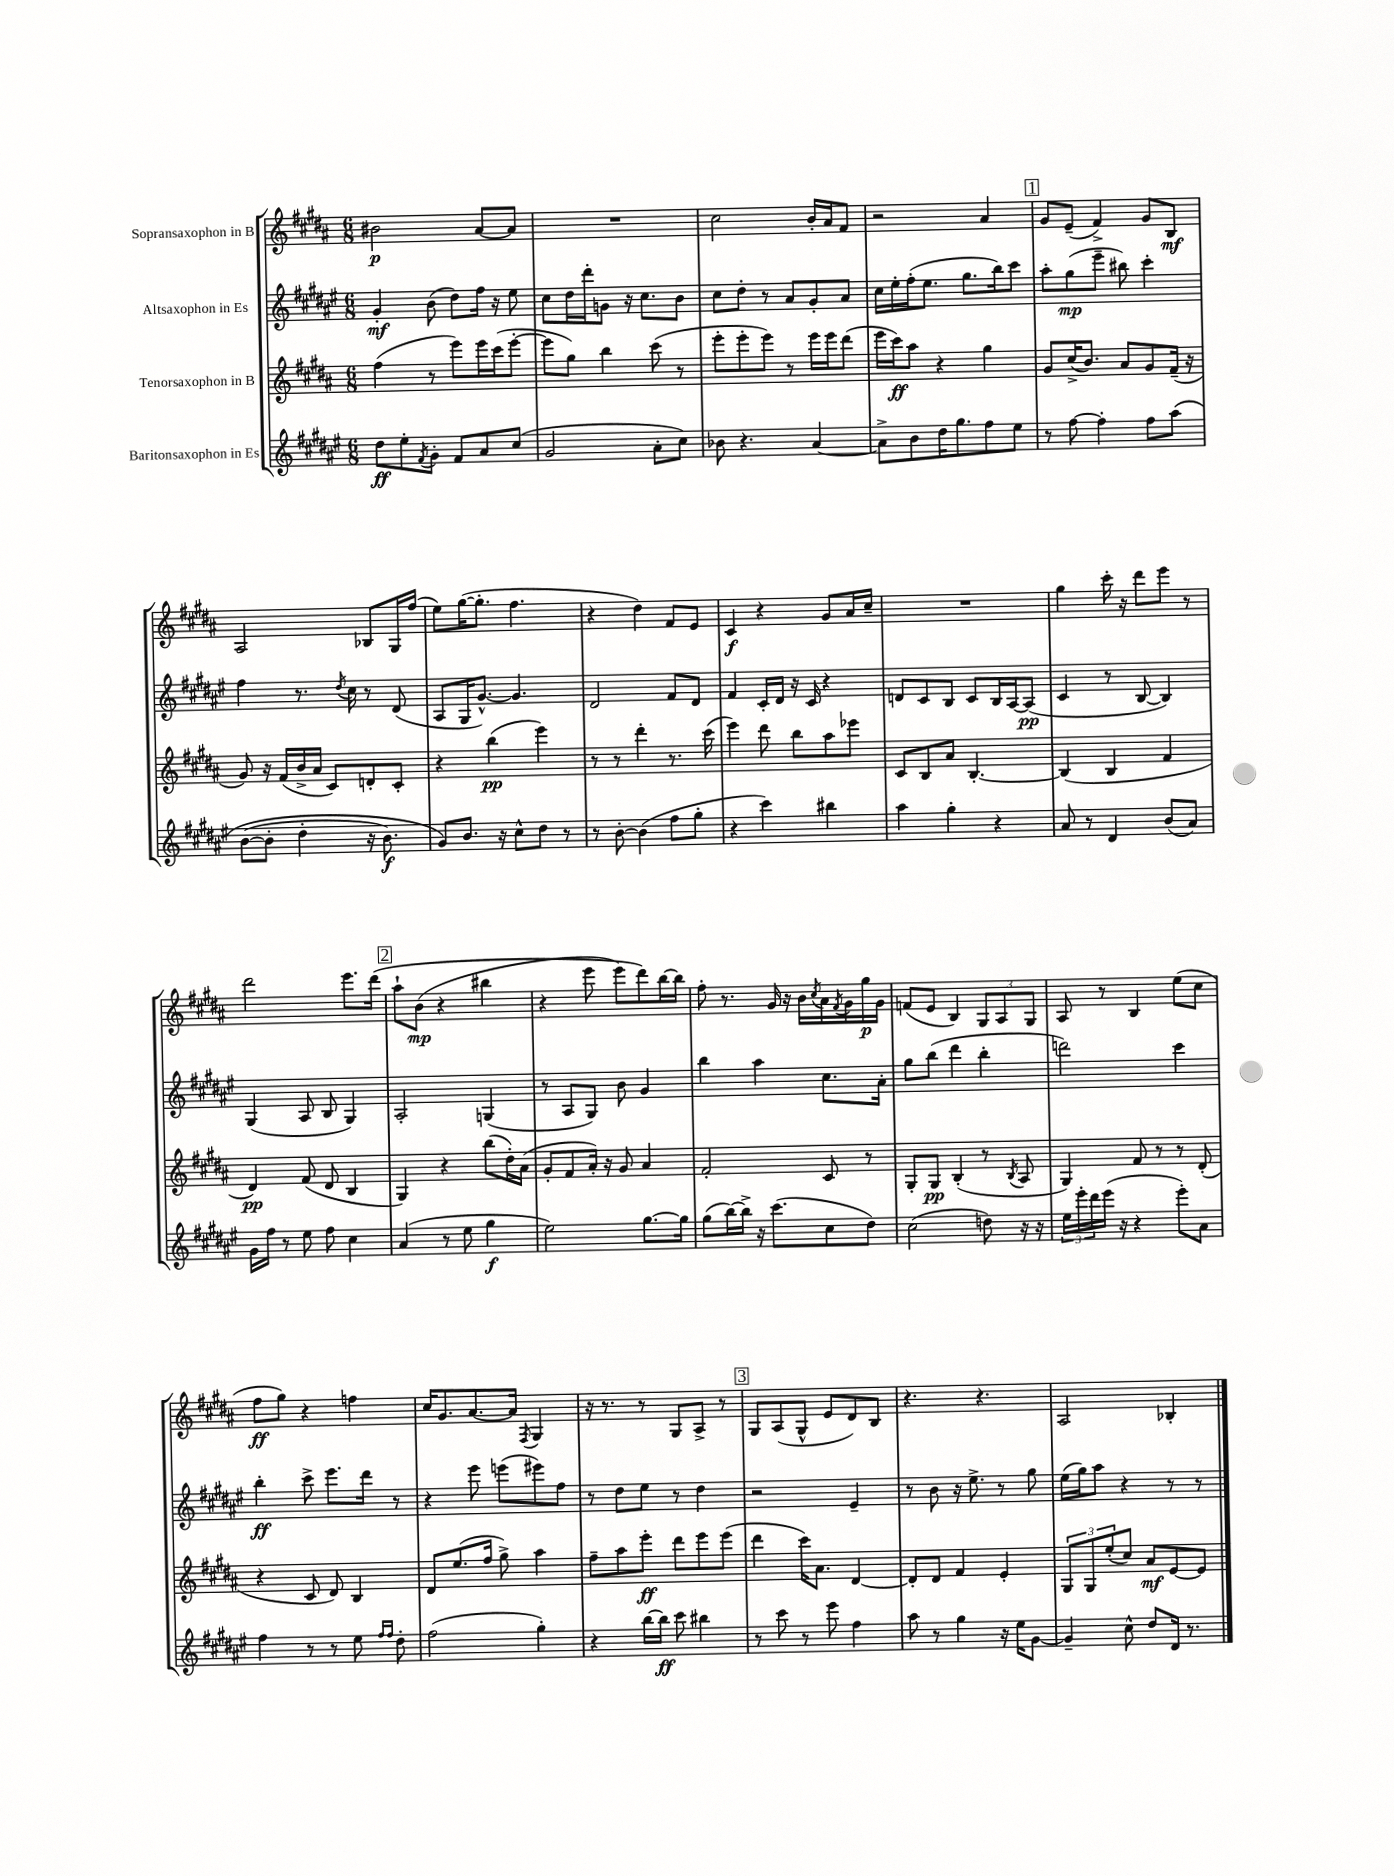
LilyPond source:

<<
\new StaffGroup <<
\new Staff = "s0" \with { instrumentName = "Sopransaxophon in B" } {
    \clef treble \key b \major \numericTimeSignature \time 6/8
    bis'2\p ais'8~ ais'8 |
    R2. |
    cis''2 b'16-. ais'16 fis'8 |
    r2 ais'4 |
    \mark \markup { \box "1" } gis'8 e'8--( fis'4->) gis'8 b8\mf |
    ais2 bes8 gis16 fis''16( |
    e''8) gis''16~( gis''8.-. fis''4. |
    r4 dis''4) fis'8 e'8 |
    cis'4\f r4 gis'8 ais'16 cis''16-- |
    R2. |
    gis''4 cis'''16-. r16 dis'''8 e'''8 r8 |
    dis'''2 e'''8. dis'''16\( |
    \mark \markup { \box "2" } ais''8-! b'8\mp( r4 bis''4 |
    r4 e'''8 e'''8) dis'''8\) b''16~ b''16 |
    fis''8-. r8. gis'16 r16 b'16 \acciaccatura { cis''8 } ais'16 \acciaccatura { fis'8 } gis'16 gis''16\p gis'16 |
    f'8( e'8 b4) \tuplet 3/2 { gis8 ais8 gis8 } |
    ais8 r8 b4 e''8( cis''8 |
    fis''8\ff gis''8) r4 f''4 |
    cis''16 gis'8. ais'8.~ ais'16 \acciaccatura { fis8 } gis4 |
    r16 r8. r8 gis8 ais8-> r8 |
    \mark \markup { \box "3" } gis8 ais8( gis8-^ e'8 dis'8) b8 |
    r4. r4. |
    ais2 bes4-. \bar "|." |
}
\new Staff = "s1" \with { instrumentName = "Altsaxophon in Es" } {
    \clef treble \key fis \major \numericTimeSignature \time 6/8
    gis'4-.\mf b'8( dis''8) fis''16 r16 eis''8 |
    cis''8 dis''16 dis'''16-. g'8 r16 cis''8. b'8 |
    cis''8 dis''8-. r8 ais'8 gis'8-. ais'8 |
    cis''16 eis''16-. fis''16-.( eis''8. gis''8. b''16) cis'''8 |
    \mark \markup { \box "1" } ais''8-. gis''8\mp( eis'''8-- bis''8) cis'''4-. |
    fis''4 r8. \acciaccatura { dis''8 } cis''16 r8 dis'8( |
    ais8 gis16 gis'8.~-^) gis'4. |
    dis'2 fis'8 dis'8 |
    fis'4 cis'16-. dis'16 r16 cis'16 r4 |
    d'8 cis'8 b8 cis'8 b16 ais16~ ais8\pp( |
    cis'4 r8 b8~ b4) |
    gis4( ais8 b8 gis4) |
    \mark \markup { \box "2" } ais2-. g4( |
    r8 ais8 gis8) b'8 gis'4 |
    b''4 ais''4 cis''8. ais'16-. |
    gis''8 b''8( dis'''4 b''4-. |
    d'''2) cis'''4 |
    b''4-.\ff cis'''8-> eis'''8. dis'''16 r8 |
    r4 eis'''8 e'''8( eis'''8) fis''8 |
    r8 dis''8 eis''8 r8 dis''4 |
    \mark \markup { \box "3" } r2 eis'4-- |
    r8 b'8 r16 eis''8.-> r8 gis''8 |
    eis''16( gis''16) ais''8 r4 r8 r8 \bar "|." |
}
\new Staff = "s2" \with { instrumentName = "Tenorsaxophon in B" } {
    \clef treble \key b \major \numericTimeSignature \time 6/8
    fis''4( r8 e'''8) e'''16 cis'''16( e'''8~-. |
    e'''8 gis''8) b''4 cis'''8( r8 |
    e'''8-. e'''8-. e'''8) r8 e'''16 e'''16 dis'''8( |
    e'''16 cis'''16\ff) ais''8 r4 gis''4 |
    \mark \markup { \box "1" } gis'8 cis''16->( b'8.) ais'8 gis'8 fis'16--( r16 |
    gis'8) r16 fis'16( b'16-> ais'16 cis'8) d'8-. cis'8-. |
    r4 b''4\pp( e'''4) |
    r8 r8 dis'''4-. r8. cis'''16( |
    e'''4) dis'''8 b''8 ais''8 ees'''8 |
    cis'8 b8 ais'8 b4.~-. |
    b4( b4 fis'4 |
    dis'4\pp) fis'8( dis'8 b4 |
    \mark \markup { \box "2" } gis4) r4 b''8( dis''16-.) ais'16( |
    gis'8-. fis'8 ais'16-.) r16 gis'8 ais'4 |
    fis'2-. cis'8 r8 |
    gis8-. gis8\pp b4-.( r8 \acciaccatura { b8 } ais8 |
    gis4) fis'8 r8 r8 dis'8-.( |
    r4 cis'8 dis'8) b4 |
    dis'8 e''8.( fis''16 gis''8->) ais''4 |
    fis''8-- ais''8 e'''8-.\ff dis'''8 e'''8 e'''8( |
    \mark \markup { \box "3" } dis'''4 cis'''16) ais'8. dis'4~ |
    dis'8-. dis'8 fis'4 e'4-. |
    \tuplet 3/2 { gis8 gis8 e''8-.( } cis''8) ais'8\mf e'8~ e'8 \bar "|." |
}
\new Staff = "s3" \with { instrumentName = "Baritonsaxophon in Es" } {
    \clef treble \key fis \major \numericTimeSignature \time 6/8
    dis''8\ff eis''8-. \acciaccatura { fis'8 } gis'8-. fis'8 ais'8 cis''8( |
    gis'2 ais'8-. cis''8) |
    bes'8 r4. ais'4~ |
    ais'8-> b'8 dis''16 gis''8. fis''8 eis''8 |
    \mark \markup { \box "1" } r8 fis''8~ fis''4-. fis''8 ais''8\( |
    b'8~( b'8-. dis''4-. r16 b'8.\f) |
    gis'8\) b'8. r16 cis''8-^ dis''8 r8 |
    r8 b'8~-. b'4( fis''8 gis''8-. |
    r4 cis'''4) bis''4 |
    ais''4 gis''4-. r4 |
    ais'8 r8 dis'4 b'8( ais'8) |
    gis'16 fis''16 r8 eis''8 fis''8 cis''4 |
    \mark \markup { \box "2" } ais'4( r8 eis''8 gis''4\f |
    eis''2) gis''8.~ gis''16 |
    gis''8( b''16~) b''16-> r16 cis'''8.( cis''8 dis''8) |
    cis''2( d''8) r16 r16 |
    \tuplet 3/2 { eis''16 eis'''16-. dis'''16 } eis'''16( r16 r4 eis'''8-.) ais'8 |
    fis''4 r8 r8 eis''8 \grace { fis''16 fis''16 } dis''8-. |
    fis''2( gis''4-.) |
    r4 b''16~ b''16\ff cis'''8 bis''4 |
    \mark \markup { \box "3" } r8 cis'''8 r8 eis'''8 fis''4 |
    ais''8 r8 gis''4 r16 eis''16 gis'8~ |
    gis'4-- cis''8-^ dis''8 dis'16 r8. \bar "|." |
}
>>
>>
\layout { \context { \Score \remove "Bar_number_engraver" } }
